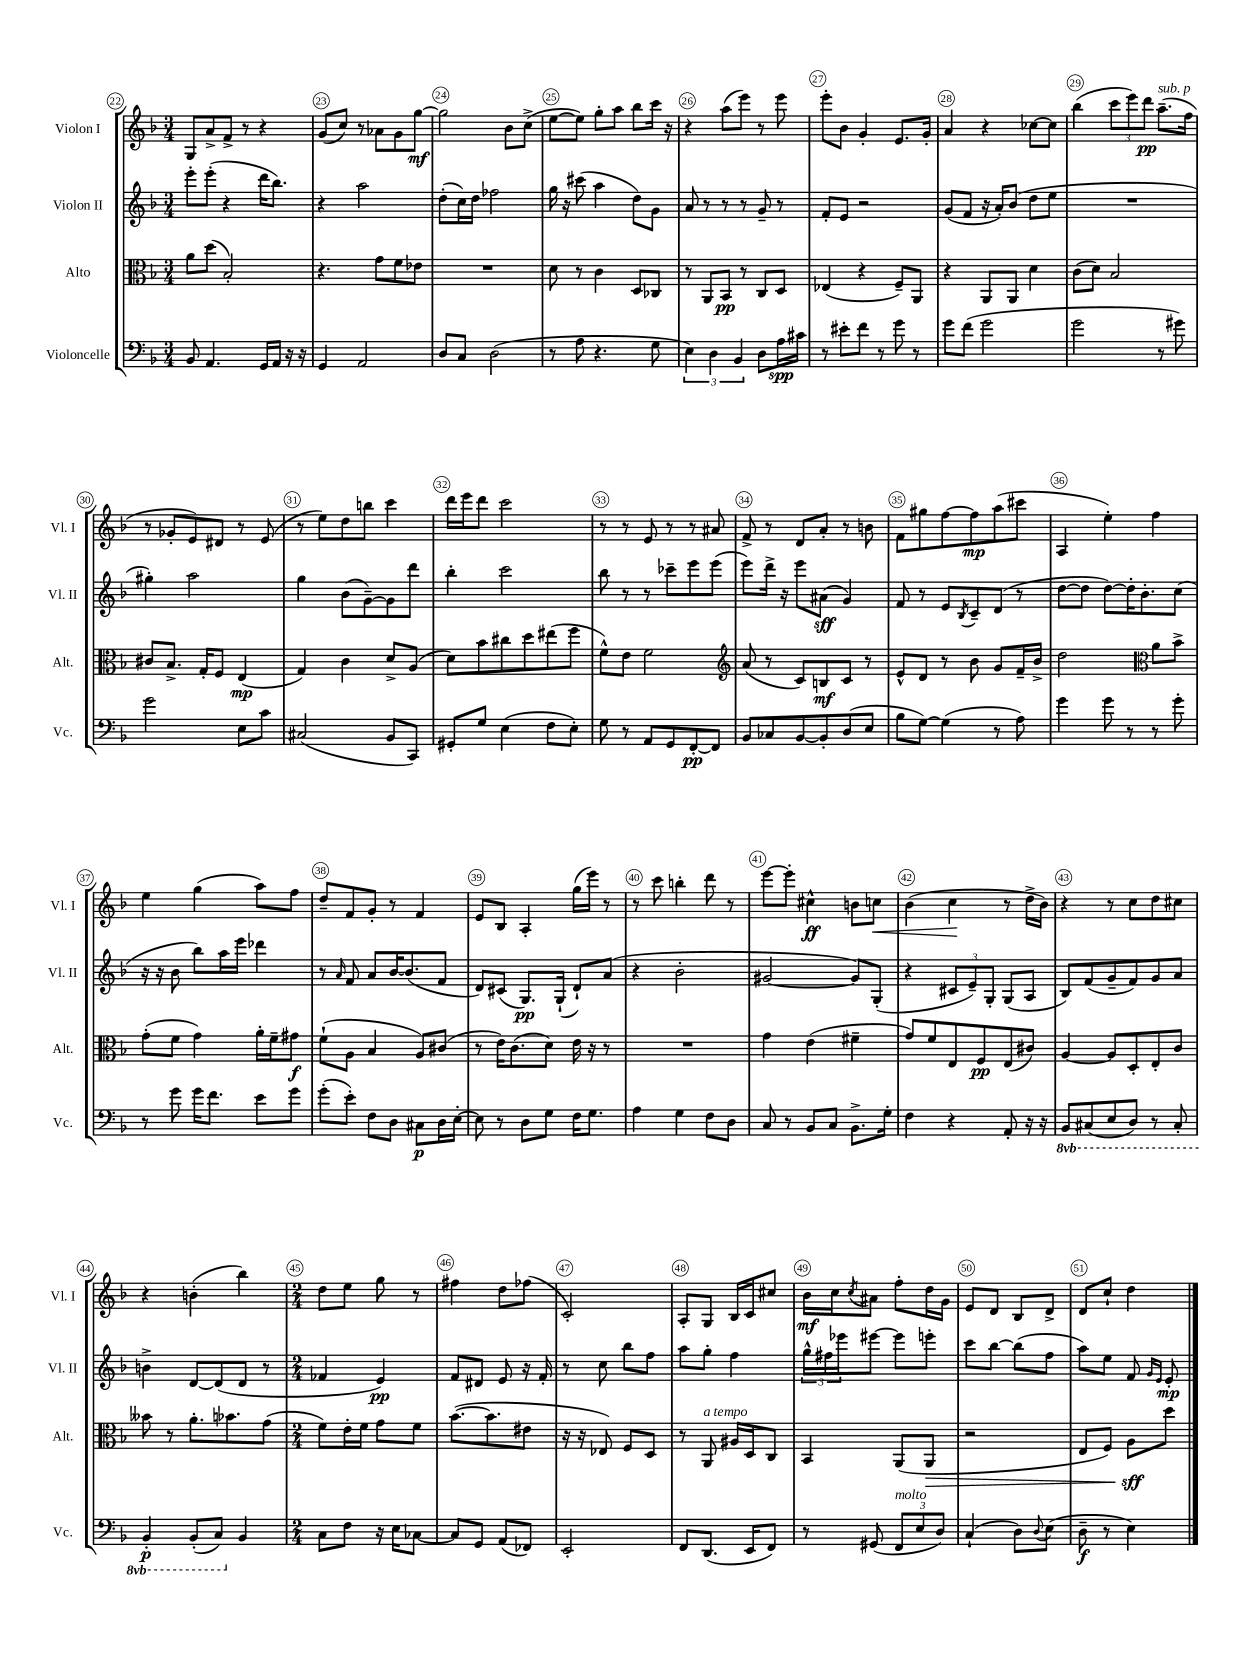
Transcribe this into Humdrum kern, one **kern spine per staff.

**kern	**dynam	**kern	**dynam	**kern	**dynam	**kern	**dynam
*part4	*part4	*part3	*part3	*part2	*part2	*part1	*part1
*staff4	*staff4	*staff3	*staff3	*staff2	*staff2	*staff1	*staff1
*I"Violoncelle	*	*I"Alto	*	*I"Violon II	*	*I"Violon I	*
*I'Vc.	*	*I'Alt.	*	*I'Vl. II	*	*I'Vl. I	*
*clefF4	*	*clefC3	*	*clefG2	*	*clefG2	*
*k[b-]	*	*k[b-]	*	*k[b-]	*	*k[b-]	*
*M3/4	*	*M3/4	*	*M3/4	*	*M3/4	*
=22	=22	=22	=22	=22	=22	=22	=22
8BB-/	.	8a\L	.	8eee'\L	.	8G/L	.
4.AA/	.	(8dd\J	.	(8eee'\J	.	8a^/	.
.	.	2B-'/)	.	4r	.	8f^/J	.
.	.	.	.	.	.	8r	.
16GG/LL	.	.	.	16ddd\KL	.	4r	.
16AA/JJ	.	.	.	8.bb-\J)	.	.	.
16r	.	.	.	.	.	.	.
16r	.	.	.	.	.	.	.
=23	=23	=23	=23	=23	=23	=23	=23
4GG/	.	4.r	.	4r	.	(8g/L	.
.	.	.	.	.	.	8cc/J)	.
2AA/	.	.	.	2aa\	.	8r	.
.	.	8g\L	.	.	.	8a-X\L	.
.	.	8f\	.	.	.	8g\	.
.	.	8e-X\J	.	.	.	[8gg\J	mf
=24	=24	=24	=24	=24	=24	=24	=24
8D/L	.	2.r	.	(8dd'\L	.	2gg\]	.
8C/J	.	.	.	16cc\L)	.	.	.
.	.	.	.	16dd\JJ	.	.	.
(2D\	.	.	.	2ff-X\	.	.	.
.	.	.	.	.	.	8b-\L	.
.	.	.	.	.	.	(8cc^\J	.
=25	=25	=25	=25	=25	=25	=25	=25
8r	.	8d\	.	16gg\	.	[8ee\L	.
.	.	.	.	16r	.	.	.
8A\	.	8r	.	(8ccc#X\	.	8ee\J])	.
4.r	.	4c\	.	4aa\	.	8gg'\L	.
.	.	.	.	.	.	8aa\J	.
.	.	8D/L	.	8dd\L)	.	8bb-\L	.
8G\	.	8C-X/J	.	8g\J	.	16ccc\Jk	.
.	.	.	.	.	.	16r	.
=26	=26	=26	=26	=26	=26	=26	=26
6E\)	.	8r	.	8a/	.	4r	.
.	.	8AA/L	.	8r	.	.	.
6D\	.	.	.	.	.	.	.
.	.	8BB-/J	pp	8r	.	(8aa\L	.
6BB-/	.	.	.	.	.	.	.
.	.	8r	.	8r	.	8eee\J)	.
8D\L	.	8C/L	.	8g~/	.	8r	.
16A\L	spp	8D/J	.	8r	.	8eee\	.
16c#X\JJ	.	.	.	.	.	.	.
=27	=27	=27	=27	=27	=27	=27	=27
8r	.	(4E-X/	.	8f'/L	.	8eee'\L	.
8e#X'\L	.	.	.	8e/J	.	8b-\J	.
8f\J	.	4r	.	2r	.	4g'/	.
8r	.	.	.	.	.	.	.
8g\	.	8F~/L)	.	.	.	8.e/L	.
8r	.	8AA/J	.	.	.	.	.
.	.	.	.	.	.	16g'/Jk	.
=28	=28	=28	=28	=28	=28	=28	=28
8g\L	.	4r	.	(8g/L	.	4a/	.
(8f\J	.	.	.	8f/J	.	.	.
2g\	.	8AA/L	.	16r	.	4r	.
.	.	.	.	16a'/KL)	.	.	.
.	.	8AA/J	.	(8b-/J	.	.	.
.	.	4d\	.	8dd\L	.	[8cc-X\L	.
.	.	.	.	8ee\J	.	8cc-\J]	.
=29	=29	=29	=29	=29	=29	=29	=29
2g\	.	(8c\L	.	2.r	.	(4bb-\	.
.	.	8d\J)	.	.	.	.	.
.	.	2B-/	.	.	.	12ccc\L	.
.	.	.	.	.	.	12eee\)	.
.	.	.	.	.	.	12ddd\J	pp
!	!	!	!	!	!	!LO:TX:a:i:t=sub. p	!
8r	.	.	.	.	.	(8.aa~\L	.
8g#X\)	.	.	.	.	.	.	.
.	.	.	.	.	.	16ff\Jk	.
!!LO:LB:g=z
=30	=30	=30	=30	=30	=30	=30	=30
2g\	.	8c#X/L	.	4gg#X'\)	.	8r	.
.	.	8.B-^/J	.	.	.	8g-X'/L	.
.	.	.	.	2aa\	.	8e/)	.
.	.	16G'/KL	.	.	.	.	.
.	.	8F/J	.	.	.	8d#X/J	.
8E\L	.	(4E/	mp	.	.	8r	.
8c\J	.	.	.	.	.	(8e/	.
=31	=31	=31	=31	=31	=31	=31	=31
(2C#X/	.	4G/)	.	4gg\	.	8r	.
.	.	.	.	.	.	8ee\L)	.
.	.	4c\	.	(8b-\L	.	8dd\	.
.	.	.	.	[8g~\)	.	8bbn\J	.
8BB-/L	.	8d^/L	.	8g\]	.	4ccc\	.
8CC/J)	.	(8A/J	.	8ddd\J	.	.	.
=32	=32	=32	=32	=32	=32	=32	=32
8GG#X'/L	.	8d\L)	.	4bb-'\	.	16ddd\LL	.
.	.	.	.	.	.	16eee\J	.
8G/J	.	8b-\	.	.	.	8ddd\J	.
(4E\	.	8cc#X\	.	2ccc\	.	2ccc\	.
.	.	8dd\	.	.	.	.	.
8F\L	.	(8ee#X\	.	.	.	.	.
8E'\J)	.	8ff\J	.	.	.	.	.
=33	=33	=33	=33	=33	=33	=33	=33
8G\	.	8f^^\L)	.	8bb-\	.	8r	.
8r	.	8e\J	.	8r	.	8r	.
8AA/L	.	2f\	.	8r	.	8e/	.
8GG/	.	.	.	8ccc-X~\L	.	8r	.
[8FF'/	pp	.	.	8eee\	.	8r	.
8FF/J]	.	.	.	(8eee\J	.	8a#X/	.
=34	=34	=34	=34	=34	=34	=34	=34
*	*	*clefG2	*	*	*	*	*
8BB-/L	.	(8a/	.	8eee\L)	.	8f^/	.
8C-X/	.	8r	.	16ddd^\Jk	.	8r	.
.	.	.	.	16r	.	.	.
[8BB-/	.	8c/L)	.	8eee\L	.	8d/L	.
8BB-'/]	.	8Bn/	mf	(8a#X\J	sff	8a'/J	.
(8D/	.	8c/J	.	4g/)	.	8r	.
8E/J	.	8r	.	.	.	8bn\	.
=35	=35	=35	=35	=35	=35	=35	=35
8B-\L	.	8e^^/L	.	8f/	.	8f\L	.
[8G\J)	.	8d/J	.	8r	.	8gg#X\	.
(4G\]	.	8r	.	8e/L	.	[8ff\	.
.	.	.	.	8qB-/	.	.	.
.	.	8b-\	.	8c~/	.	8ff\]	mp
8r	.	8g/L	.	(8d/J	.	(8aa\	.
8A\)	.	16f~/L	.	8r	.	8ccc#X\J	.
.	.	16b-^/JJ	.	.	.	.	.
=36	=36	=36	=36	=36	=36	=36	=36
4g\	.	2dd\	.	[8dd\L	.	4A/	.
.	.	.	.	8dd\J]	.	.	.
8g\	.	.	.	[8dd\L)	.	4ee'\)	.
8r	.	.	.	16dd'\K]	.	.	.
.	.	.	.	8.b-'\	.	.	.
*	*	*clefC3	*	*	*	*	*
8r	.	8a\L	.	.	.	4ff\	.
8g'\	.	8b-^\J	.	(8cc\J	.	.	.
!!LO:LB:g=z
=37	=37	=37	=37	=37	=37	=37	=37
8r	.	(8g'\L	.	16r	.	4ee\	.
.	.	.	.	16r	.	.	.
8g\	.	8f\J	.	8b-\	.	.	.
16g\KL	.	4g\)	.	8bb-\L)	.	(4gg\	.
8.f\J	.	.	.	.	.	.	.
.	.	.	.	16aa\L	.	.	.
.	.	.	.	16eee\JJ	.	.	.
8e\L	.	16a'\LL	.	4ddd-X\	.	8aa\L)	.
.	.	16f~\J	.	.	.	.	.
8g\J	.	8g#X\J	f	.	.	8ff\J	.
=38	=38	=38	=38	=38	=38	=38	=38
(8g'\L	.	(8f`\L	.	8r	.	8dd~/L	.
.	.	.	.	16qqa/	.	.	.
8e'\J)	.	8A\J	.	8f/	.	8f/	.
8F\L	.	4B-/	.	8a/L	.	8g'/J	.
8D\J	.	.	.	[16b-/K	.	8r	.
.	.	.	.	(8.b-/]	.	.	.
8C#X\L	p	8A/L)	.	.	.	4f/	.
16D\L	.	(8c#X/J	.	8f/J	.	.	.
[16E'\JJ	.	.	.	.	.	.	.
=39	=39	=39	=39	=39	=39	=39	=39
8E\]	.	8r	.	8d/L)	.	8e/L	.
8r	.	16e\KL)	.	(8c#X/J	.	8B-/J	.
.	.	(8.c\	.	.	.	.	.
8D\L	.	.	.	8.G/L)	pp	4A'/	.
8G\J	.	8d\J)	.	.	.	.	.
.	.	.	.	(16G`/Jk	.	.	.
16F\KL	.	16e\	.	8d`/L)	.	(16gg\LL	.
8.G\J	.	16r	.	.	.	16eee\JJ)	.
.	.	8r	.	(8a/J	.	8r	.
=40	=40	=40	=40	=40	=40	=40	=40
4A\	.	2.r	.	4r	.	8r	.
.	.	.	.	.	.	8ccc\	.
4G\	.	.	.	2b-'\	.	4bbn'\	.
8F\L	.	.	.	.	.	8ddd\	.
8D\J	.	.	.	.	.	8r	.
=41	=41	=41	=41	=41	=41	=41	=41
8C/	.	4g\	.	[2g#X/	.	[8eee\L	.
8r	.	.	.	.	.	8eee'\J]	.
8BB-/L	.	(4e\	.	.	.	4cc#X^^\	ff
8C/J	.	.	.	.	.	.	.
8.BB-^\L	.	4f#X~\	.	8g#/L])	.	8bn\L	.
!	!	!	!	!	!	!	!LO:HP:b
.	.	.	.	(8G'/J	.	8ccn\J	<
16G'\Jk	.	.	.	.	.	.	.
=42	=42	=42	=42	=42	=42	=42	=42
4F\	.	8g/L)	.	4r	.	(4b-\	.
.	.	8f/	.	.	.	.	.
4r	.	8E/	.	12c#X/L	.	4cc\	.
.	.	.	.	12e~/)	.	.	.
.	.	8F/	pp	.	.	.	.
.	.	.	.	12G'/J	.	.	.
8AA'/	.	(8E/	.	(8G/L	.	8r	[
16r	.	8c#X/J)	.	8A/J	.	16dd^\LL	.
16r	.	.	.	.	.	16b-\JJ)	.
=43	=43	=43	=43	=43	=43	=43	=43
*8ba	*	*	*	*	*	*	*
8BBB-/L	.	[4A/	.	8B-/L)	.	4r	.
(8CC#X/	.	.	.	(8f/	.	.	.
8EE/	.	8A/L]	.	8g~/	.	8r	.
8DD/J)	.	8D'/	.	8f/)	.	8cc\L	.
8r	.	8E'/	.	8g/	.	8dd\	.
8CC#'/	.	8c/J	.	8a/J	.	8cc#X\J	.
!!LO:LB:g=z
=44	=44	=44	=44	=44	=44	=44	=44
4BBB-'/	p	8b--X\	.	4bn^\	.	4r	.
.	.	8r	.	.	.	.	.
(8BBB-'/L	.	8.a'\L	.	[8d/L	.	(4bn'\	.
8CC/J)	.	.	.	(8d/]	.	.	.
.	.	8.b-X\	.	.	.	.	.
*X8ba	*	*	*	*	*	*	*
4BB-/	.	.	.	8d/J	.	4bb-\)	.
.	.	(8g\J	.	8r	.	.	.
=45	=45	=45	=45	=45	=45	=45	=45
*M2/4	*	*M2/4	*	*M2/4	*	*M2/4	*
8C\L	.	8f\L)	.	4f-X/	.	8dd\L	.
8F\J	.	16e'\L	.	.	.	8ee\J	.
.	.	16f\JJ	.	.	.	.	.
16r	.	8g\L	.	4e/)	pp	8gg\	.
16E\KL	.	.	.	.	.	.	.
[8C-X\J	.	8f\J	.	.	.	8r	.
=46	=46	=46	=46	=46	=46	=46	=46
8C-/L]	.	([8.b-\L	.	8f/L	.	4ff#X\	.
8GG/J	.	.	.	8d#X/J	.	.	.
.	.	8.b-\]	.	.	.	.	.
(8AA/L	.	.	.	8e/	.	8dd\L	.
8FF-X/J)	.	8e#X\J	.	16r	.	(8ff-X\J	.
.	.	.	.	16f'/	.	.	.
=47	=47	=47	=47	=47	=47	=47	=47
2EE'/	.	16r	.	8r	.	2c'/)	.
.	.	16r	.	.	.	.	.
.	.	8E-X/)	.	8cc\	.	.	.
.	.	8F/L	.	8bb-\L	.	.	.
.	.	8D/J	.	8ff\J	.	.	.
=48	=48	=48	=48	=48	=48	=48	=48
8FF/L	.	8r	.	8aa\L	.	8A'/L	.
!	!	!LO:TX:a:i:t=a tempo	!	!	!	!	!
(8.DD/J	.	8AA/	.	8gg'\J	.	8G/J	.
.	.	16A#X/LL	.	4ff\	.	16B-/LL	.
16EE/KL	.	16D/J	.	.	.	16c/J	.
8FF/J)	.	8C/J	.	.	.	8cc#X/J	.
=49	=49	=49	=49	=49	=49	=49	=49
8r	.	4BB-/	.	24gg^^\LL	.	16b-\LL	mf
.	.	.	.	24ff#X\	.	.	.
.	.	.	.	.	.	16cc\J	.
.	.	.	.	24eee-X\J	.	.	.
.	.	.	.	.	.	8qcc/	.
(8GG#X/	.	.	.	[8eee#X\J	.	8a#X\J	.
!LO:TX:a:i:t=molto	!	!	!	!	!	!	!
12FF/L	.	(8AA/L	.	8eee#\L]	.	8ff'\L	.
12E/	.	.	.	.	.	.	.
!	!	!	!LO:HP:b	!	!	!	!
.	.	8AA/J	>	8eeen'\J	.	16dd\L	.
12D/J)	.	.	.	.	.	.	.
.	.	.	.	.	.	16g\JJ	.
=50	=50	=50	=50	=50	=50	=50	=50
(4C`/	.	2r	.	8ccc\L	.	8e/L	.
.	.	.	.	[8bb-\J	.	8d/J	.
8D\L)	.	.	.	(8bb-\L]	.	8B-/L	.
8qqD/	.	.	.	.	.	.	.
(8E\J	.	.	.	8ff\J	.	8d^/J	.
=51	=51	=51	=51	=51	=51	=51	=51
8D~\	f	8E/L	.	8aa\L)	.	8d/L	.
8r	.	8F/J)	.	8ee\J	.	8cc`/J	.
4E\)	.	8A\L	sff	8f/	.	4dd\	.
.	.	.	.	16qqg/LL	.	.	.
.	.	.	.	16qqe/JJ	.	.	.
.	.	8dd\J	]	8e'/	mp	.	.
==	==	==	==	==	==	==	==
*-	*-	*-	*-	*-	*-	*-	*-
